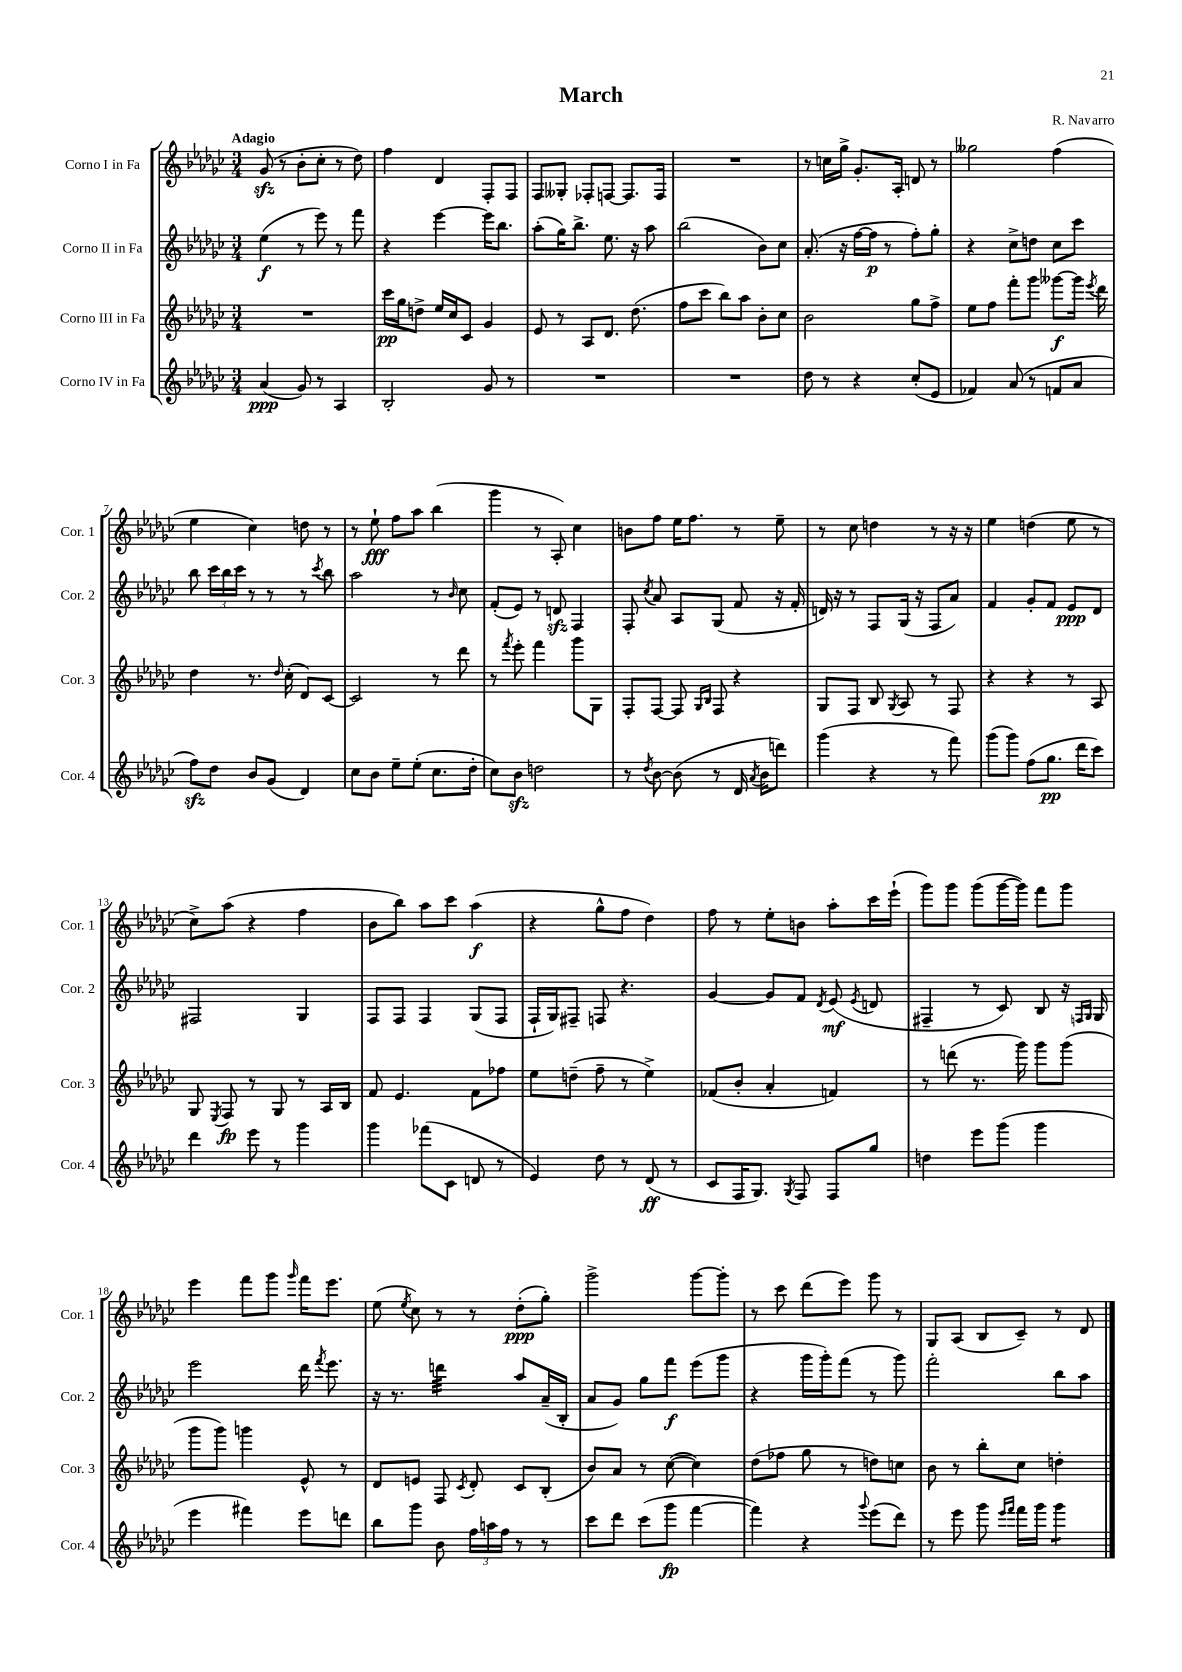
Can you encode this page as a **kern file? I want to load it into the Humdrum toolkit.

**kern	**kern	**kern	**kern
*staff4	*staff3	*staff2	*staff1
*clefG2	*clefG2	*clefG2	*clefG2
*k[b-e-a-d-g-c-]	*k[b-e-a-d-g-c-]	*k[b-e-a-d-g-c-]	*k[b-e-a-d-g-c-]
*M3/4	*M3/4	*M3/4	*M3/4
(4a-	2.r	(4ee-	(8g-
.	.	.	8r
8g-)	.	8r	8b-'
8r	.	8eee-)	8cc-'
4A-	.	8r	8r
.	.	8fff	8dd-)
=	=	=	=
2B-'	16ccc-	4r	4ff
.	16gg-	.	.
.	8dd^	.	.
.	16ee-	[4eee-	4d-
.	16cc-	.	.
.	8c-	.	.
8g-	4g-	16eee-]	8F'
.	.	8.bb-	.
8r	.	.	8F
=	=	=	=
2.r	8e-	(8aa-'	8F
.	8r	16gg-)	8G--'
.	.	8.bb-^	.
.	8A-	.	8F-'
.	8.d-	8.ee-	[8F
.	.	.	8.F]
.	(8.dd-	16r	.
.	.	8aa-	.
.	.	.	16F
=	=	=	=
2.r	8ff	(2bb-	2.r
.	8ccc-	.	.
.	8bb-)	.	.
.	8aa-	.	.
.	8b-'	8b-)	.
.	8cc-	8cc-	.
=	=	=	=
8dd-	2b-	(8.a-'	8r
8r	.	.	16cc
.	.	16r	16gg-^
4r	.	[16ff	8.g-'
.	.	16ff]	.
.	.	8r	.
.	.	.	16A-'
(8cc-'	8gg-	8ff')	8d
8e-	8ff^	8gg-'	8r
=	=	=	=
4f-)	8ee-	4r	2gg--
.	8ff	.	.
(8a-	8fff'	8cc-^	.
8r	8ggg-	8dd	.
8f	[8ggg--	8cc-	(4ff
8a-	16ggg--]	8ccc-	.
.	8qeee-	.	.
.	16ddd-	.	.
=	=	=	=
8ff)	4dd-	8bb-	4ee-
8dd-	.	24ccc-	.
.	.	24bb-	.
.	.	24ccc-	.
8b-	8.r	8r	4cc-)
(8g-	.	8r	.
.	16qqdd-	.	.
.	(16cc-'	.	.
4d-)	8d-)	8r	8dd
.	.	8qccc-	.
.	[8c-	8bb-	8r
=	=	=	=
8cc-	2c-]	2aa-	8r
8b-	.	.	8ee-`
8ee-~	.	.	8ff
(8ee-'	.	.	8aa-
8.cc-	8r	8r	(4bb-
.	.	16qqb-	.
.	8ddd-	8cc-	.
16dd-'	.	.	.
=	=	=	=
8cc-)	8r	(8f'	4ggg-
.	8qfff	.	.
8b-	8eee-'	8e-)	.
2dd	4fff	8r	8r
.	.	8d	8A-')
.	8ggg-	4F	4cc-
.	8G-	.	.
=	=	=	=
8r	8F'	8F'	8b
8qdd-	.	8qcc-	.
[8b-	[8F	8a-	8ff
(8b-]	8F]	8A-	16ee-
.	.	.	8.ff
.	16qqG-	.	.
.	16qqB-	.	.
8r	8F	(8G-	.
16d-	4r	8f	8r
8qa-	.	.	.
16b-	.	.	.
8ddd)	.	16r	8ee-~
.	.	16f'	.
=	=	=	=
(4ggg-	8G-	16d)	8r
.	.	16r	.
.	8F	8r	8cc-
4r	8B-	8F	4dd
.	8qG-	.	.
.	8A-	(16G-	.
.	.	16r	.
8r	8r	8F	8r
8fff)	8F	8a-)	16r
.	.	.	16r
=	=	=	=
(8ggg-	4r	4f	4ee-
8ggg-)	.	.	.
(8ff	4r	8g-'	(4dd
8.gg-	.	8f	.
.	8r	8e-	8ee-
16ddd-	.	.	.
8ccc-)	8A-	8d-	8r
=	=	=	=
4ddd-	8G-	2F#	8cc-^)
.	8qE-	.	.
.	8F	.	(8aa-
8eee-	8r	.	4r
8r	8G-	.	.
4ggg-	8r	4G-	4ff
.	16A-	.	.
.	16B-	.	.
=	=	=	=
4ggg-	8f	8F	8b-
.	4.e-	8F	8bb-)
(8fff-	.	4F	8aa-
8c-	.	.	8ccc-
8d	8f	(8G-	(4aa-
8r	8ff-	8F	.
=	=	=	=
4e-)	8ee-	16F`	4r
.	.	16G-)	.
.	(8dd~	8F#~	.
8dd-	8ff~	8F	8gg-^^
8r	8r	4.r	8ff
(8d-	4ee-^)	.	4dd-)
8r	.	.	.
=	=	=	=
8c-	(8f-	[4g-	8ff
16F	8b-'	.	8r
8.G-)	.	.	.
.	4a-'	8g-]	8ee-'
8qG-	.	.	.
8F	.	8f	8b
.	.	8qd-	.
8F	4f)	(8e-	8aa-'
.	.	8qe-	.
8gg-	.	8d	16ccc-
.	.	.	(16eee-`
=	=	=	=
4dd	8r	4F#~	8ggg-)
.	(8ddd	.	8ggg-
8eee-	8.r	8r	(8ggg-
(8ggg-	.	8c-)	[16ggg-
.	16ggg-)	.	16ggg-])
4ggg-	8ggg-	8B-	8fff
.	(8ggg-	16r	8ggg-
.	.	16qqF	.
.	.	16qqG-	.
.	.	16G-	.
=	=	=	=
4eee-	8ggg-	2eee-	4eee-
.	8ggg-)	.	.
4fff#)	4ggg	.	8fff
.	.	.	8ggg-
.	.	.	16qqggg-
8eee-	8e-^^	16ddd-	16fff
.	.	8qfff	.
.	.	8.eee-	8.eee-
8ddd	8r	.	.
=	=	=	=
8bb-	8d-	16r	(8ee-
.	.	8.r	.
.	.	.	8qee-
8ggg-	8e	.	8cc-)
8b-	8F	4ddd	8r
.	8qc-	.	.
24ff	8d-'	.	8r
24aa	.	.	.
24ff	.	.	.
8r	8c-	8aa-	(8dd-'
8r	(8B-'	(16a-~	8gg-')
.	.	16B-'	.
=	=	=	=
8ccc-	8b-)	8a-	2ggg-^
8ddd-	8a-	8g-)	.
(8ccc-	8r	8gg-	.
8ggg-	([8cc-	8fff	.
[4fff	4cc-])	(8eee-	[8ggg-
.	.	8ggg-	8ggg-']
=	=	=	=
4fff])	(8dd-	4r	8r
.	8ff-	.	8ccc-
4r	8gg-	16ggg-	(8ddd-
.	.	16ggg-')	.
.	8r	(8fff	8eee-)
8qqggg-	.	.	.
(8eee-	8dd)	8r	8ggg-
8ddd-)	8cc	8ggg-)	8r
=	=	=	=
8r	8b-	2fff'	8G-
8eee-	8r	.	(8A-
8ggg-	8bb-'	.	8B-
16qqeee-	.	.	.
16qqfff	.	.	.
16fff	8cc-	.	8c-~)
16ggg-	.	.	.
4ggg-	4dd'	8bb-	8r
.	.	8aa-	8d-
==	==	==	==
*-	*-	*-	*-
